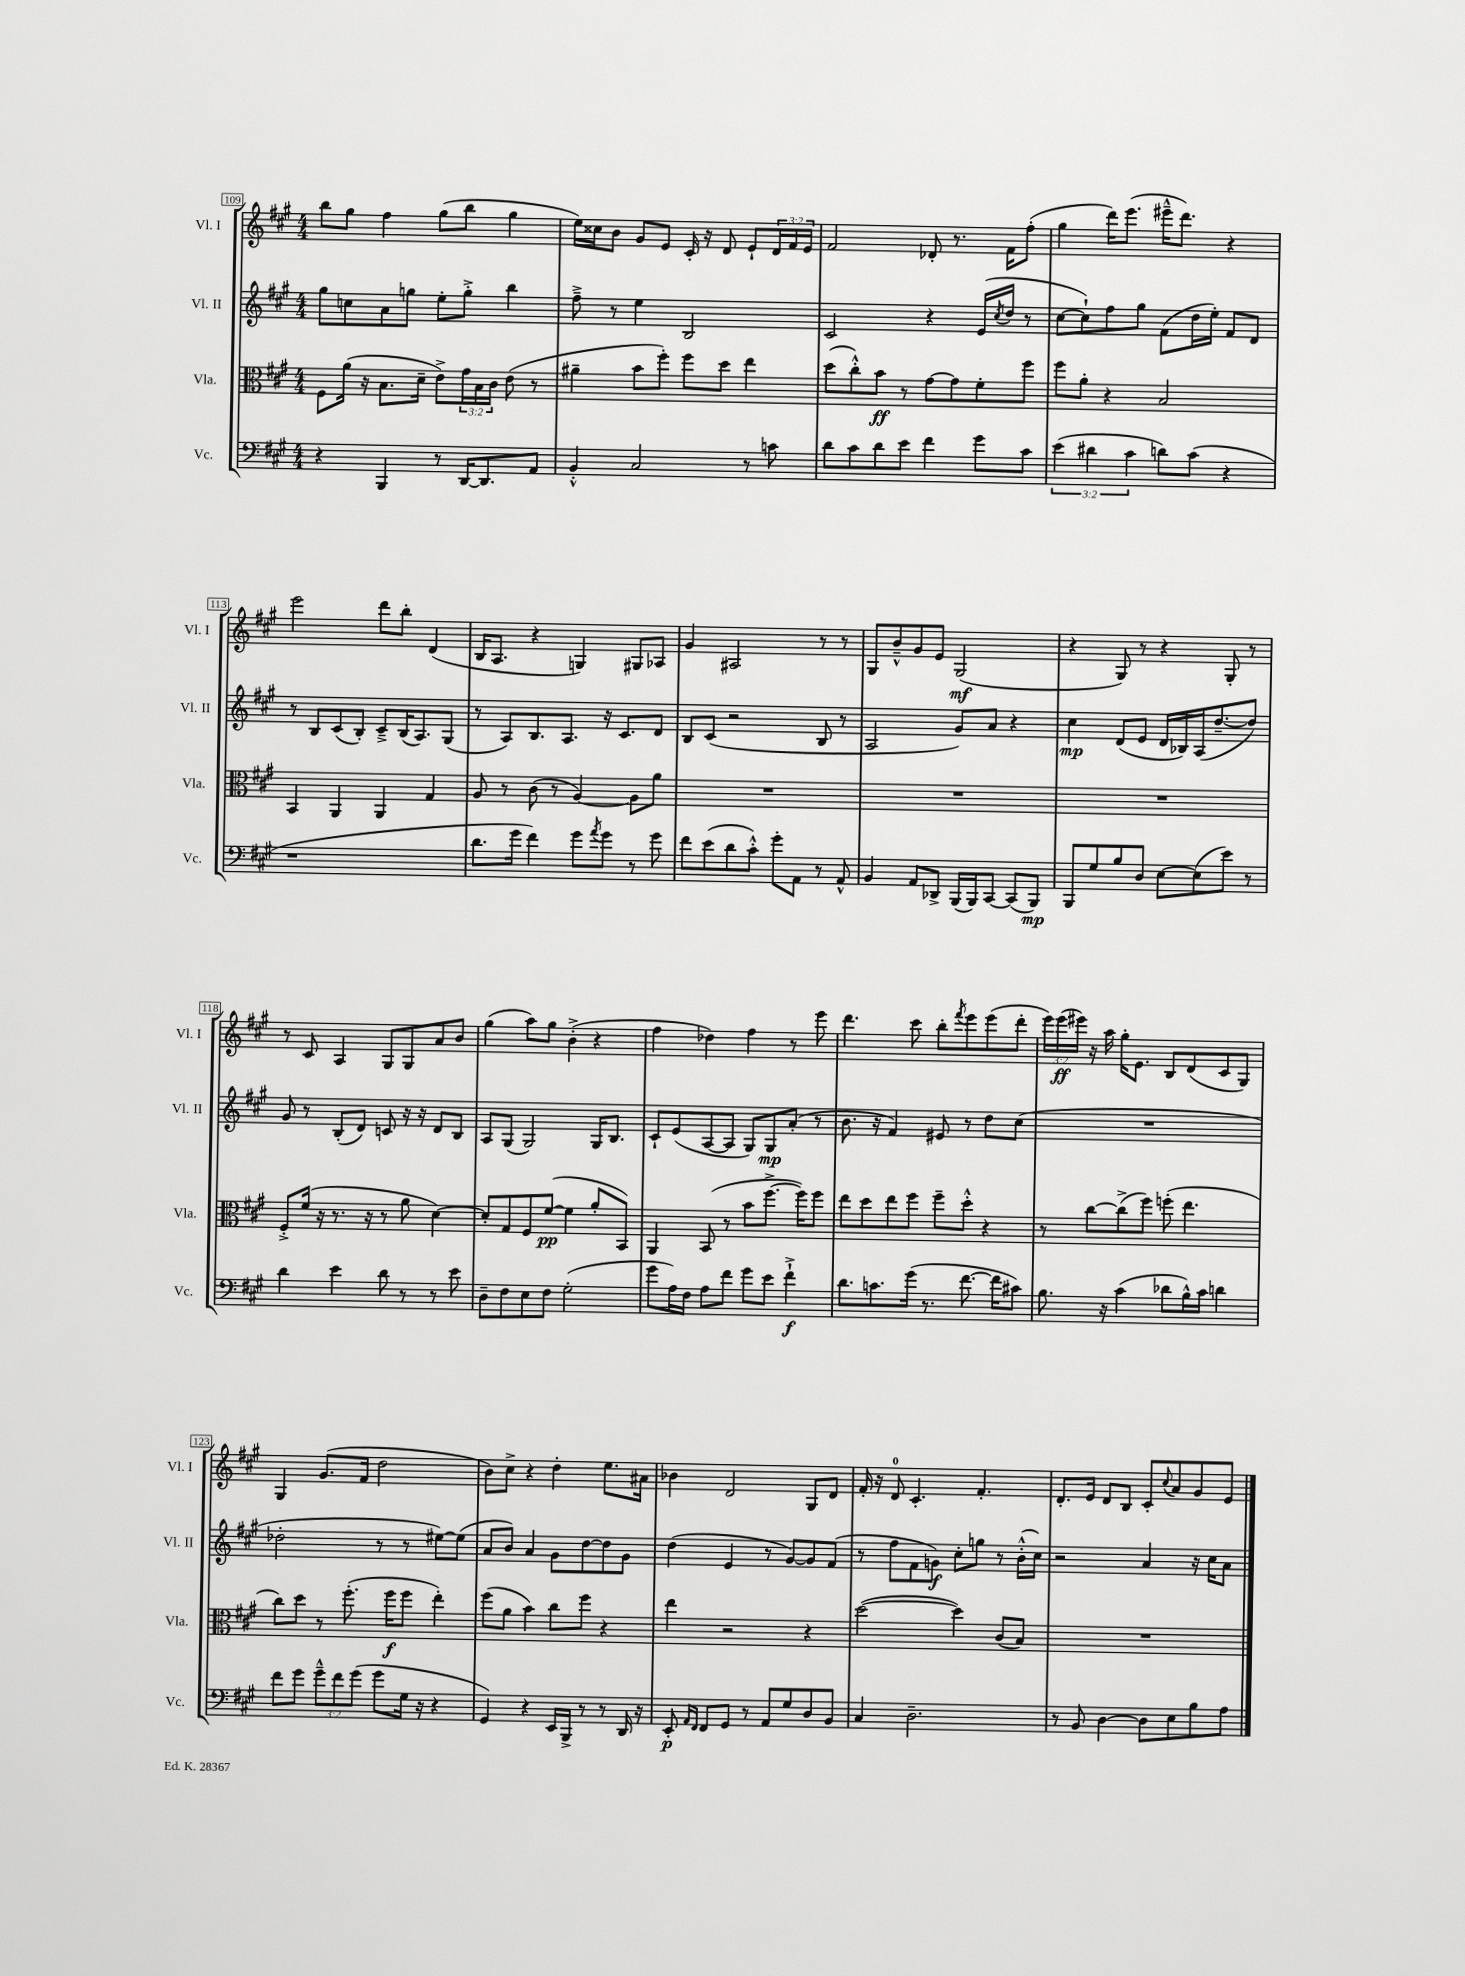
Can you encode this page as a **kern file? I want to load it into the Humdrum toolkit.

**kern	**dynam	**kern	**dynam	**kern	**dynam	**kern	**dynam
*part4	*part4	*part3	*part3	*part2	*part2	*part1	*part1
*staff4	*staff4	*staff3	*staff3	*staff2	*staff2	*staff1	*staff1
*I"Vc.	*	*I"Vla.	*	*I"Vl. II	*	*I"Vl. I	*
*I'Vc.	*	*I'Vla.	*	*I'Vl. II	*	*I'Vl. I	*
*clefF4	*	*clefC3	*	*clefG2	*	*clefG2	*
*k[f#c#g#]	*	*k[f#c#g#]	*	*k[f#c#g#]	*	*k[f#c#g#]	*
*M4/4	*	*M4/4	*	*M4/4	*	*M4/4	*
=109	=109	=109	=109	=109	=109	=109	=109
4r	.	8F#\L	.	8gg#\L	.	8bb\L	.
.	.	(16a\Jk	.	8ccn\	.	8gg#\J	.
.	.	16r	.	.	.	.	.
4BBB/	.	8.B\L	.	8a\	.	4ff#\	.
.	.	.	.	8ggn\J	.	.	.
.	.	16d~\Jk	.	.	.	.	.
8r	.	8e^\L)	.	8ee'\L	.	(8gg#\L	.
[16DD/KL	.	24g#\L	.	8gg'^\J	.	8bb\J	.
.	.	24B\	.	.	.	.	.
8.DD/]	.	.	.	.	.	.	.
.	.	24c#\JJ	.	.	.	.	.
.	.	(8e\	.	4bb\	.	4gg#\	.
8AA/J	.	8r	.	.	.	.	.
=110	=110	=110	=110	=110	=110	=110	=110
4BB'^^/	.	4a#X~\	.	8ff#~^\	.	16ee\LL)	.
.	.	.	.	.	.	16cc##X\J	.
.	.	.	.	8r	.	8b\J	.
2C#/	.	8b\L	.	4ee\	.	8g#/L	.
.	.	8ff#'\J)	.	.	.	8e/J	.
.	.	8ff#\L	.	2B/	.	16c#'/	.
.	.	.	.	.	.	16r	.
.	.	8dd\J	.	.	.	8d/	.
8r	.	4ee\	.	.	.	8e`/L	.
8cn\	.	.	.	.	.	24d/L	.
.	.	.	.	.	.	24f#/	.
.	.	.	.	.	.	24e/JJ	.
=111	=111	=111	=111	=111	=111	=111	=111
8d\L	.	(8dd\L	.	2c#/	.	2f#/	.
8c#\	.	8cc#'^^\)	.	.	.	.	.
8d\	.	8b\J	ff	.	.	.	.
8e\J	.	8r	.	.	.	.	.
4f#\	.	[8g#\L	.	4r	.	8d-X'/	.
.	.	8g#\]	.	.	.	8.r	.
8g#\L	.	8f#'\	.	(16e/LL	.	.	.
.	.	.	.	8qcc#/	.	.	.
.	.	.	.	16dd/JJ	.	16f#\KL	.
8c#\J	.	8ff#\J	.	8r	.	(8ff#'\J	.
=112	=112	=112	=112	=112	=112	=112	=112
(6e\	.	8ff#\L	.	[8cc#\L	.	4gg#\	.
.	.	8a'\J	.	8cc#`\])	.	.	.
6d#X\	.	.	.	.	.	.	.
.	.	4r	.	8ff#\	.	16ddd\KL)	.
.	.	.	.	.	.	(8.eee\J	.
6c#\	.	.	.	.	.	.	.
.	.	.	.	8gg#\J	.	.	.
8dn\L)	.	2B/	.	(8f#\L	.	16eee#X~^^\KL	.
.	.	.	.	.	.	8.ddd\J)	.
(8c#\J	.	.	.	16dd\L	.	.	.
.	.	.	.	16ee'\JJ)	.	.	.
4r	.	.	.	8f#/L	.	4r	.
.	.	.	.	8d/J	.	.	.
!!LO:LB:g=z
=113	=113	=113	=113	=113	=113	=113	=113
1r	.	4BB/	.	8r	.	2eee\	.
.	.	.	.	8B/L	.	.	.
.	.	4AA/	.	(8c#/	.	.	.
.	.	.	.	8B'/J)	.	.	.
.	.	4AA/	.	8c#~^/L	.	8ddd\L	.
.	.	.	.	(16B/K	.	8bb'\J	.
.	.	.	.	8.A/)	.	.	.
.	.	4G#/	.	.	.	(4d/	.
.	.	.	.	(8G#/J	.	.	.
=114	=114	=114	=114	=114	=114	=114	=114
8.d\L	.	8A/	.	8r	.	16B/KL	.
.	.	.	.	.	.	8.A/J	.
.	.	8r	.	8A/L)	.	.	.
16g#\Jk	.	.	.	.	.	.	.
4f#\)	.	(8c#\	.	8.B/	.	4r	.
.	.	8r	.	.	.	.	.
.	.	.	.	8.A/J	.	.	.
8g#\L	.	[4A/)	.	.	.	4Gn/)	.
8qa/	.	.	.	.	.	.	.
8g#\J	.	.	.	16r	.	.	.
.	.	.	.	8.c#/L	.	.	.
8r	.	8A\L]	.	.	.	8G#X/L	.
8g#\	.	8a\J	.	8d/J	.	8A-X/J	.
=115	=115	=115	=115	=115	=115	=115	=115
8f#\L	.	1r	.	8B/L	.	4g#/	.
(8e\	.	.	.	(8c#/J	.	.	.
8d\	.	.	.	2r	.	2A#X/	.
8c#'^^\J)	.	.	.	.	.	.	.
8g#'\L	.	.	.	.	.	.	.
8AA\J	.	.	.	.	.	.	.
8r	.	.	.	8B/	.	8r	.
8AA^^/	.	.	.	8r	.	8r	.
=116	=116	=116	=116	=116	=116	=116	=116
4BB/	.	1r	.	2A/	.	8G#/L	.
.	.	.	.	.	.	8b~^^/	.
8AA/L	.	.	.	.	.	8g#/	.
8DD-X^/J	.	.	.	.	.	8e/J	.
(16BBB/LL	.	.	.	8g#/L)	.	(2G#/	mf
16BBB/J)	.	.	.	.	.	.	.
[8CC#/J	.	.	.	8a/J	.	.	.
(8CC#/L]	.	.	.	4r	.	.	.
8BBB/J)	mp	.	.	.	.	.	.
=117	=117	=117	=117	=117	=117	=117	=117
8BBB/L	.	1r	.	4cc#\	mp	4r	.
8G#/	.	.	.	.	.	.	.
8B/	.	.	.	(8d/L	.	8G#/)	.
8D/J	.	.	.	8e/J	.	8r	.
[8E\L	.	.	.	16d/LL	.	4r	.
.	.	.	.	16B-X/)	.	.	.
(8E\]	.	.	.	(16A/J	.	.	.
.	.	.	.	[8.dd~/	.	.	.
8e\J)	.	.	.	.	.	8G#'/	.
8r	.	.	.	8dd/J])	.	8r	.
!!LO:LB:g=z
=118	=118	=118	=118	=118	=118	=118	=118
4d\	.	8F#'^/L	.	8g#/	.	8r	.
.	.	(16f#/Jk	.	8r	.	8c#/	.
.	.	16r	.	.	.	.	.
4e\	.	8.r	.	(8B'/L	.	4A/	.
.	.	.	.	8d/J)	.	.	.
.	.	16r	.	.	.	.	.
8d\	.	8r	.	8cn/	.	8G#/L	.
8r	.	8a\	.	16r	.	8G#/	.
.	.	.	.	16r	.	.	.
8r	.	[4d\)	.	8d/L	.	8a/	.
8e\	.	.	.	8B/J	.	8b/J	.
=119	=119	=119	=119	=119	=119	=119	=119
8D~\L	.	8d'/L]	.	8A/L	.	(4gg#\	.
8F#\	.	8G#/	.	(8G#/J	.	.	.
8E\	.	8F#/	.	2G#/)	.	8aa\L)	.
8F#\J	.	([8f#/J	pp	.	.	8gg#\J	.
(2G#'\	.	4f#\]	.	.	.	(4b'^\	.
.	.	8a'/L	.	16G#/KL	.	4r	.
.	.	.	.	8.B/J	.	.	.
.	.	8BB/J)	.	.	.	.	.
=120	=120	=120	=120	=120	=120	=120	=120
8g#\L	.	4AA/	.	8c#`/L	.	4ff#\	.
16A\L)	.	.	.	(8e/	.	.	.
16F#\JJ	.	.	.	.	.	.	.
8A\L	.	(8BB/	.	[8A/	.	4dd-X\)	.
8f#\J	.	8r	.	8A/J]	.	.	.
8g#\L	.	8b\L	.	8G#/L)	.	4ff#\	.
8e\J	.	[8.ff#^\J	.	8G#/	mp	.	.
4f#`^\	f	.	.	(8a'/J	.	8r	.
.	.	16ff#\KL])	.	.	.	.	.
.	.	8ff#\J	.	8r	.	8eee\	.
=121	=121	=121	=121	=121	=121	=121	=121
8.d\L	.	8ee\L	.	8.b\	.	4.ddd\	.
.	.	8dd\	.	.	.	.	.
8.cn\	.	.	.	16r	.	.	.
.	.	8ee\	.	4f#/)	.	.	.
(16g#\Jk	.	8ff#\J	.	.	.	8ccc#\	.
8.r	.	.	.	.	.	.	.
.	.	8ff#~\L	.	8e#X/	.	8bb'\L	.
.	.	.	.	.	.	8qfff#/	.
[8.f#\	.	8dd'^^\J	.	8r	.	8eee\	.
.	.	4r	.	8dd\L	.	(8eee\	.
16f#\KL]	.	.	.	.	.	.	.
8c#X\J)	.	.	.	(8cc#\J	.	8ddd'\J	.
=122	=122	=122	=122	=122	=122	=122	=122
8.B\	.	8r	.	1r	.	24eee\LL)	.
.	.	.	.	.	.	(24eee\	ff
.	.	.	.	.	.	24eee#X\JJ)	.
.	.	[8cc#\L	.	.	.	16r	.
16r	.	.	.	.	.	16aa\	.
(4c#\	.	(8cc#^\]	.	.	.	16gg#'\KL	.
.	.	.	.	.	.	8.e\J	.
.	.	8ff#\J)	.	.	.	.	.
8d-X\L	.	(8ffn'\	.	.	.	8B/L	.
16B^^\L)	.	4.ee\	.	.	.	(8d/	.
16c#\JJ	.	.	.	.	.	.	.
4dn\	.	.	.	.	.	8c#/	.
.	.	.	.	.	.	8G#/J)	.
!!LO:LB:g=z
=123	=123	=123	=123	=123	=123	=123	=123
8f#\L	.	8cc#\L)	.	2dd-X'\	.	4G#/	.
8g#\J	.	8dd\J	.	.	.	.	.
12g#~^^\L	.	8r	.	.	.	(8.g#/L	.
12f#\	.	.	.	.	.	.	.
.	.	(8.ff#'\	.	.	.	.	.
(12g#\J	.	.	.	.	.	.	.
.	.	.	.	.	.	16f#/Jk	.
8g#\L	.	.	.	8r	.	2dd\	.
.	.	16ff#\KL	f	.	.	.	.
16G#\Jk	.	8ff#\J	.	8r	.	.	.
16r	.	.	.	.	.	.	.
4r	.	4ee'\)	.	[8ee#X\L)	.	.	.
.	.	.	.	(8ee#\J]	.	.	.
=124	=124	=124	=124	=124	=124	=124	=124
4GG#/)	.	(8ff#\L	.	8a/L	.	8b\L)	.
.	.	8a\J	.	8b/J)	.	8cc#^\J	.
4r	.	4b\)	.	4a/	.	4r	.
16EE/LL	.	8cc#\L	.	8g#\L	.	4dd'\	.
16BBB^/JJ	.	.	.	.	.	.	.
8r	.	8ff#\J	.	[8dd\	.	.	.
8r	.	4r	.	8dd\]	.	8.ee\L	.
16DD/	.	.	.	8g#\J	.	.	.
16r	.	.	.	.	.	16a#X\Jk	.
=125	=125	=125	=125	=125	=125	=125	=125
8EE'/	p	4ee\	.	(4dd\	.	4b-X\	.
16qqAA/LL	.	.	.	.	.	.	.
16qqFF#/JJ	.	.	.	.	.	.	.
8FF#/L	.	.	.	.	.	.	.
8GG#/J	.	2r	.	4e/	.	2d/	.
8r	.	.	.	.	.	.	.
8AA/L	.	.	.	8r	.	.	.
8G#/	.	.	.	[8g#/L)	.	.	.
8D/	.	4r	.	8g#/]	.	8G#/L	.
8BB/J	.	.	.	(8f#/J	.	8d/J	.
=126	=126	=126	=126	=126	=126	=126	=126
4C#/	.	([2dd\	.	8r	.	16f#'/	.
.	.	.	.	.	.	16r	.
.	.	.	.	8ff#\L	.	8d/	.
2.D~\	.	.	.	8f#\	.	4.c#'/	.
.	.	.	.	8gn\J)	f	.	.
.	.	4dd\])	.	8cc#'\L	.	.	.
.	.	.	.	8ggn\J	.	4.f#'/	.
.	.	(8c#/L	.	8r	.	.	.
.	.	8B/J)	.	(16b'^^\LL	.	.	.
.	.	.	.	16cc#\JJ)	.	.	.
=127	=127	=127	=127	=127	=127	=127	=127
8r	.	1r	.	2r	.	8.d'/L	.
8BB/	.	.	.	.	.	.	.
.	.	.	.	.	.	16e/Jk	.
[4D\	.	.	.	.	.	8d/L	.
.	.	.	.	.	.	8B/J	.
8D\L]	.	.	.	4a/	.	8c#'/L	.
.	.	.	.	.	.	8qqcc#/	.
8E\	.	.	.	.	.	8a/	.
8B\	.	.	.	16r	.	8g#/	.
.	.	.	.	16cc#\KL	.	.	.
8A\J	.	.	.	8a\J	.	8e/J	.
==	==	==	==	==	==	==	==
*-	*-	*-	*-	*-	*-	*-	*-
